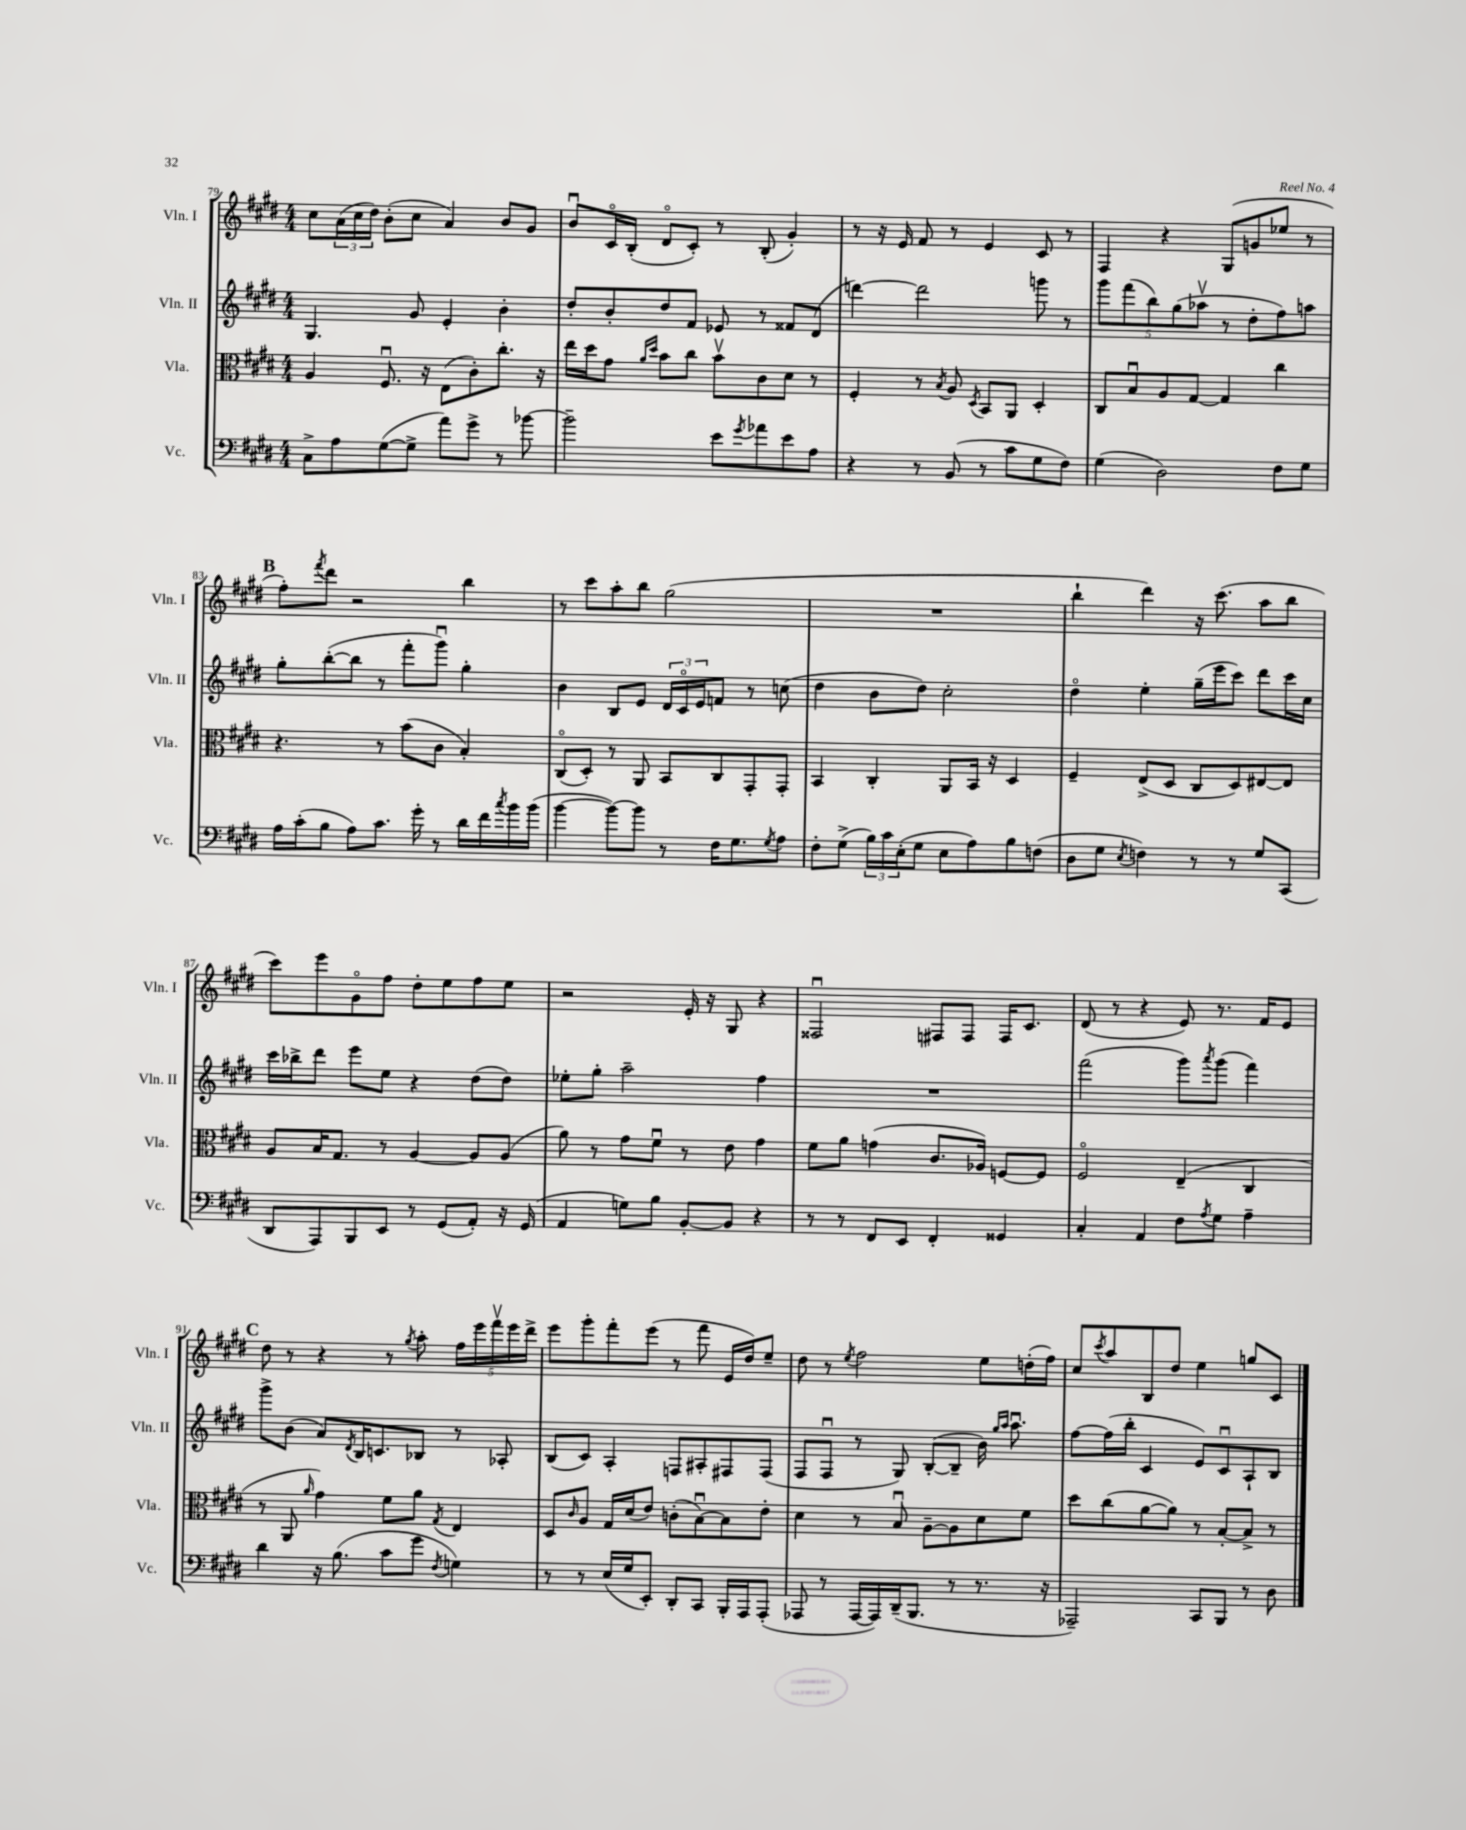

**kern	**kern	**kern	**kern
*part4	*part3	*part2	*part1
*staff4	*staff3	*staff2	*staff1
*I"Vc.	*I"Vla.	*I"Vln. II	*I"Vln. I
*I'Vc.	*I'Vla.	*I'Vln. II	*I'Vln. I
*clefF4	*clefC3	*clefG2	*clefG2
*k[f#c#g#d#]	*k[f#c#g#d#]	*k[f#c#g#d#]	*k[f#c#g#d#]
*M4/4	*M4/4	*M4/4	*M4/4
=79	=79	=79	=79
8C#^\L	4A/	4.G#/	8cc#\L
8A\	.	.	(24a\L
.	.	.	24cc#\
.	.	.	24dd#\JJ)
([8G#\	8.F#u/	.	(8b'\L
8G#^\J]	.	8g#/	8cc#\J
.	16r	.	.
8a\L)	(8E\L	4e'/	4a/)
8g#^\J	8c#'\)	.	.
8r	8.cc#'\J	4b'\	8b/L
[8b-X\	.	.	8g#/J
.	16r	.	.
=80	=80	=80	=80
2b-~\]	16ee\LL	8dd#'/L	8bu/L
.	16dd#\J	.	.
.	8g#\J	8b'/	16c#/L
.	.	.	(16B'/JJ
.	16qqa/LL	.	.
.	16qqdd#/JJ	.	.
.	8b\L	8dd#/	8d#/L
.	8cc#\J	8f#/J	8c#'/J)
8e\L	8bv\L	8e-X/	8r
8qg#/	.	.	.
8a-X\	8c#\	8r	(8B'/
8e\	8d#\J	8f##X/L	4g#'/)
8A\J	8r	(8d#/J	.
=81	=81	=81	=81
4r	4F#'/	[4dddn\)	8r
.	.	.	16r
.	.	.	16e/
8r	8r	2ddd\]	8f#/
.	8qB/	.	.
(8BB/	8A/	.	8r
.	8qD#/	.	.
8r	8BB/L	.	4e/
8c#\L	8AA/J	.	.
8G#\	4D#'/	8gggn\	8c#/
8F#\J)	.	8r	8r
=82	=82	=82	=82
(4G#\	8C#/L	10ggg#\L	4F#/
.	.	(10fff#\	.
.	8Bu/	.	.
.	.	10bb\)	.
2D#\)	8A/	.	4r
.	.	(10gg#\	.
.	[8G#/J	.	.
.	.	10aa-Xv\J	.
.	4G#/]	8r	(8G#/L
.	.	8dd#'\L	8gn/
8F#\L	4cc#\	8ff#\)	8ee-X/J
8G#\J	.	8aan\J	8r
!!LO:LB:g=z
!!LO:REH:place=s1:t=B
=83	=83	=83	=83
16A\LL	4.r	8gg#'\L	8ff#'\L)
(16c#'\J	.	.	.
.	.	.	8qfff#/
8B\J	.	([8bb'\	8ddd#\J
8A\L)	.	8bb\J]	2r
8.c#\J	8r	8r	.
.	(8b\L	8fff#'\L	.
16g#'\	.	.	.
8r	8c#\J	8ggg#u\J)	.
16d#\LL	4B'/)	4gg#'\	4bb\
16f#\	.	.	.
8qcc#/	.	.	.
16b\	.	.	.
(16b\JJ	.	.	.
=84	=84	=84	=84
[4b\	(8C#/L	4b\	8r
.	8D#'/J)	.	8ccc#\L
8b\L_)	8r	8B/L	8aa'\
8b\J]	8AA/	8e/J	8bb\J
8r	8BB/L	24d#/LL	(2gg#\
.	.	24c#/	.
.	.	24e/J	.
16F#\KL	8C#/	8fn/J	.
8.G#\	.	.	.
.	8GG#'/	8r	.
8qG#/	.	.	.
8A\J	8GG#'/J	(8ccn\	.
=85	=85	=85	=85
8F#'\L	4BB/	4dd#\	1r
(8G#^\J	.	.	.
24B\LL)	4C#'/	8b\L	.
24c#\	.	.	.
(24E'\J	.	.	.
8G#\J	.	8dd#\J)	.
8E\L	8AA/L	2cc#'\	.
8A\)	16BB/Jk	.	.
.	16r	.	.
8B\	4D#/	.	.
(8Fn\J	.	.	.
=86	=86	=86	=86
8D#\L	4F#~/	4dd#\	4bb`\
8G#\J	.	.	.
8qE/	.	.	.
4Fn\)	(8E^/L	4ee'\	4ddd#\)
.	8D#/J	.	.
8r	8C#/L	(16gg#~\LL	16r
.	.	16eee\J	(8.ccc#\
8r	8D#/)	8ccc#\J)	.
8G#/L	[8E#X/	8ddd#\L	8aa\L
(8CC#/J	8E#/J]	16ccc#\L	8bb\J
.	.	16cc#\JJ	.
!!LO:LB:g=z
=87	=87	=87	=87
8DD#/L	8A/L	16ccc#\LL	8ccc#\L)
.	.	16bb-X^\J	.
8AAA/)	16B/K	8ddd#\J	8eee\
.	8.G#/J	.	.
8BBB/	.	8eee\L	8g#\
8EE/J	8r	8ee\J	8ff#\J
8r	[4A/	4r	8dd#'\L
(8GG#/L	.	.	8ee\
8AA'/J)	8A/L]	(8dd#\L	8ff#\
16r	(8A/J	8dd#\J)	8ee\J
(16GG#/	.	.	.
=88	=88	=88	=88
4AA/	8a\)	8ee-X'\L	2r
.	8r	8gg#'\J	.
8Gn\L)	8g#\L	2aa~\	.
8B\J	8f#u\J	.	.
[8BB'/L	8r	.	16e'/
.	.	.	16r
8BB/J]	8e\	.	8G#/
4r	4g#\	4ff#\	4r
=89	=89	=89	=89
8r	8f#\L	1r	2F##Xu/
8r	8a\J	.	.
8FF#/L	(4gn\	.	.
8EE/J	.	.	.
4FF#'/	8.c#/L	.	8F#X/L
.	.	.	8F#/J
.	16A-X/Jk)	.	.
4GG##X/	[8Fn/L	.	16F#/KL
.	.	.	8.c#/J
.	8F/J]	.	.
=90	=90	=90	=90
4C#'/	2F#/	(2fff#\	(8d#/
.	.	.	8r
4AA/	.	.	4r
8F#\L	(4E~/	8ggg#\L)	8e/)
8qA/	.	8qaaa/	.
8G#\J	.	(8ggg#\J	8.r
4A~\	4C#/	4fff#\)	.
.	.	.	16f#/KL
.	.	.	8e/J
!!LO:LB:g=z
!!LO:REH:place=s1:t=C
=91	=91	=91	=91
4d#\	8r	8ggg#^\L	8dd#\
.	8AA/	(8b\J	8r
.	16qqa/	.	.
16r	4g#\)	8a/L)	4r
(8.B\	.	.	.
.	.	8qd#/	.
.	.	16B/K	.
.	.	8.cn/	.
8c#\L	8f#\L	.	8r
.	.	.	8qgg#/
8g#\J	8a\J	8B-X/J	8aa'\
8qF#/	8qG#/	.	.
4Gn\)	4E/	8r	20ff#\LL
.	.	.	20eee\
.	.	.	20fff#v\
.	.	8A-X'/	.
.	.	.	20eee\
.	.	.	20ddd#^\JJ
=92	=92	=92	=92
8r	8D#/L	(8B/L	8eee\L
.	16qqc#/	.	.
8r	8A/J	8c#/J)	8ggg#'\
(16E/LL	16G#/LL	4A'/	8fff#'\
16G#/J	(16d#/J	.	.
8EE'/J)	8e/J)	.	(8eee\J
8DD#'/L	(8cn'\L	8Fn/L	8r
8CC#/J	[8Bu\)	8A#X'/	8fff#\
16BBB'/LL	8B\]	8F#X/	16e/LL
16AAA/J	.	.	16dd#/J)
(8AAA'/J	8e'\J	(8F#/J	8ee~/J
=93	=93	=93	=93
8AAA-X/	4d#\	8F#/L	8dd#\
8r	.	8F#u/J	8r
.	.	.	8qee/
[16AAA-/LL	8r	8r	2ff#\
16AAA-/])	.	.	.
(16DD#~/J	8Bu/	8G#/)	.
8.BBB/J	.	.	.
.	[8A~\L	([8B'/L	.
8r	8A\]	8B~/J]	.
8.r	8d#\	16b\)	8ee\L
.	.	16qqgg#/LL	.
.	.	16qqaa/JJ	.
.	.	8.aau\	.
.	8f#\J	.	(16ddn'\L
16r	.	.	16ff#\JJ)
=94	=94	=94	=94
2AAA-X~/)	8dd#\L	[8ff#\L	8cc#/L
.	.	.	8qccc#/
.	(8cc#\	(16ff#\L]	8aa/
.	.	16bb'\JJ	.
.	[8a\	4c#/	8B/
.	8a\J])	.	8dd#/J
8CC#/L	8r	8e/L)	4ee\
8BBB/J	[8B'/L	8c#u/	.
8r	8B^/J]	8A`/	8ggn/L
8D#\	8r	8B/J	8c#/J
==	==	==	==
*-	*-	*-	*-
